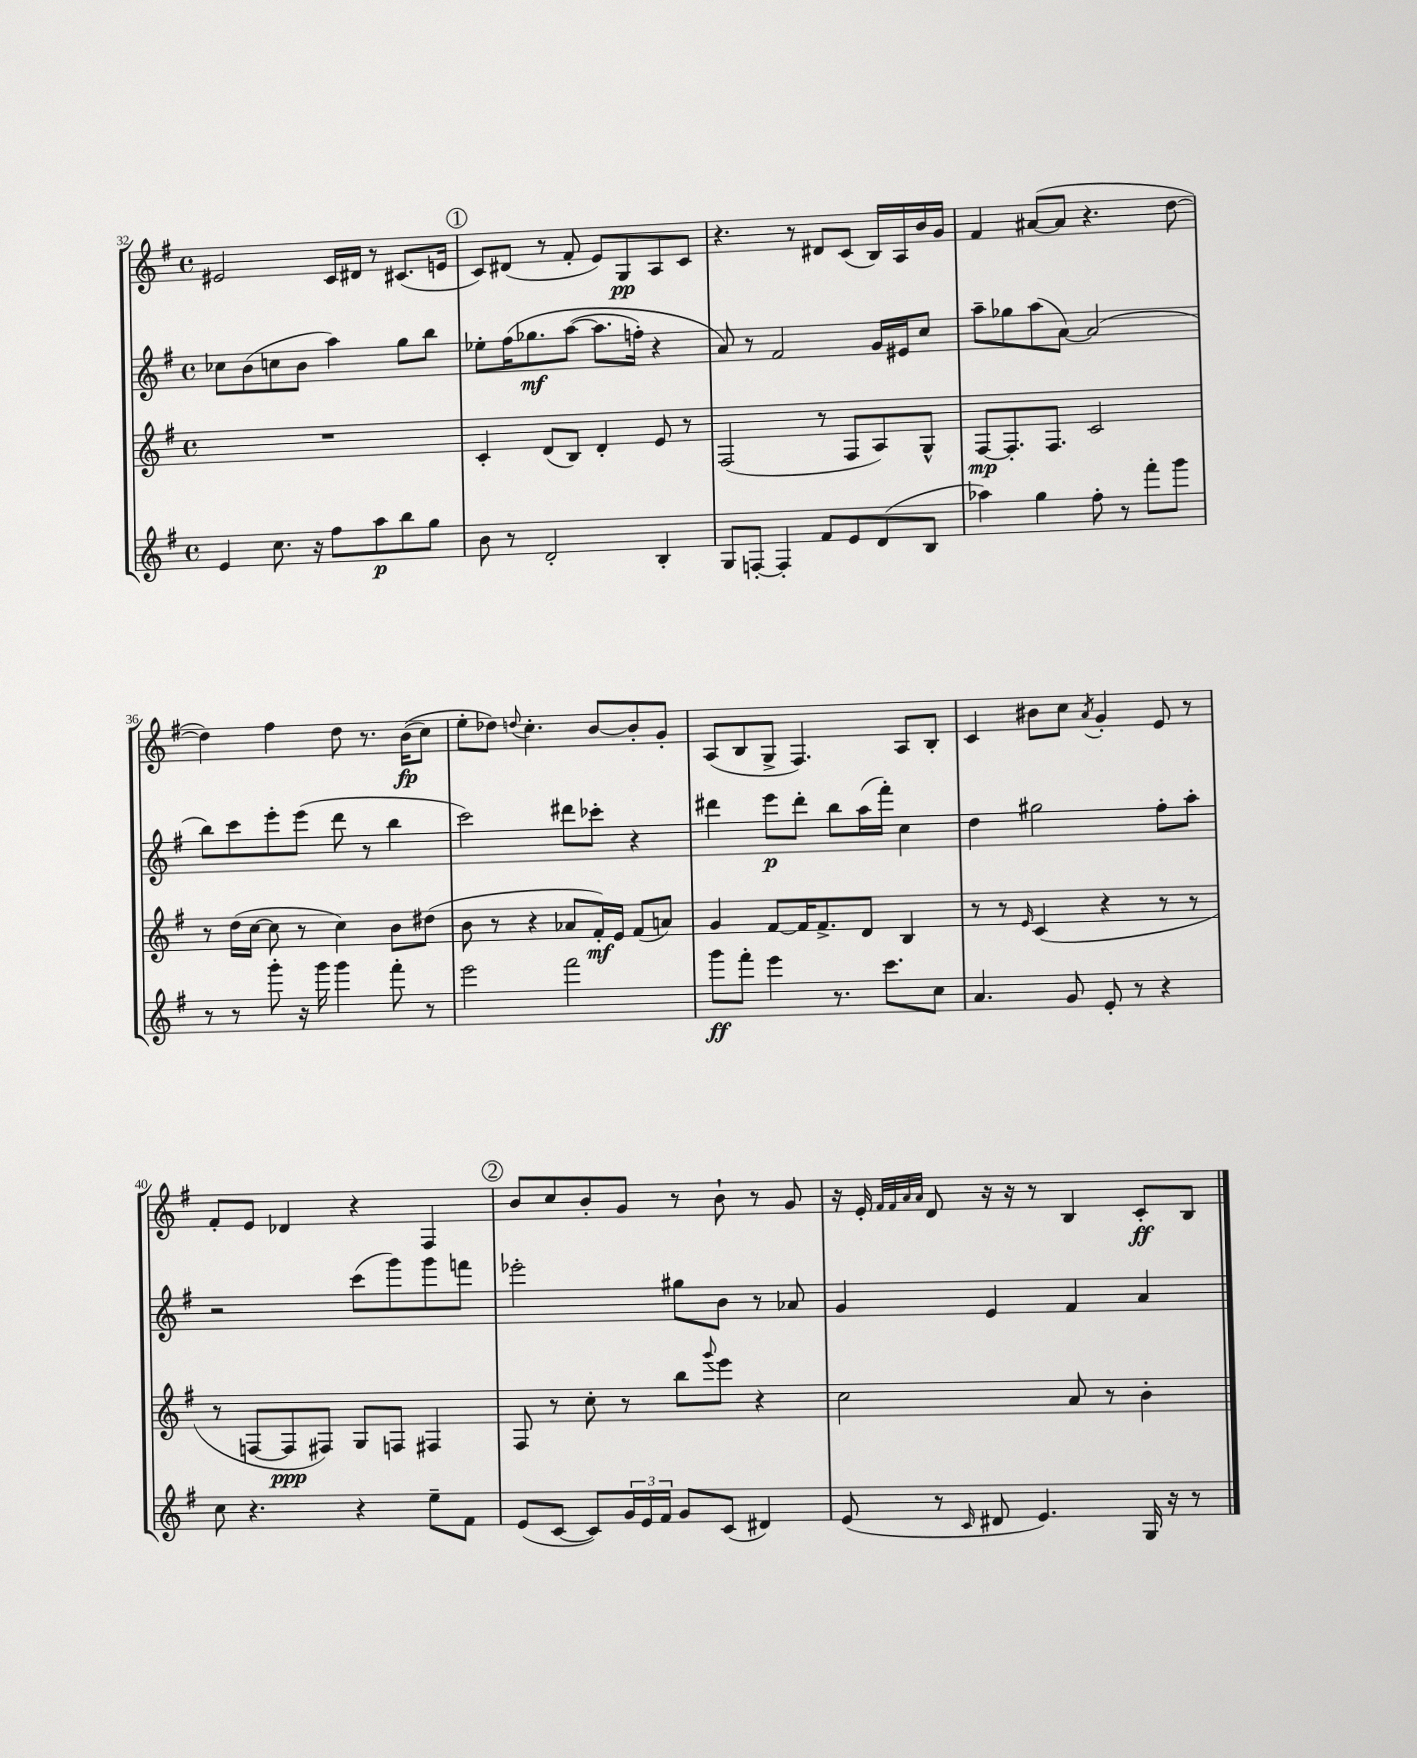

**kern	**kern	**kern	**kern
*staff4	*staff3	*staff2	*staff1
*clefG2	*clefG2	*clefG2	*clefG2
*k[f#]	*k[f#]	*k[f#]	*k[f#]
*M4/4	*M4/4	*M4/4	*M4/4
*met(c)	*met(c)	*met(c)	*met(c)
4e	1r	8cc-	2e#
.	.	(8b	.
8.cc	.	8cc	.
.	.	8b	.
16r	.	.	.
8ff#	.	4aa)	16c
.	.	.	16d#
8aa	.	.	8r
8bb	.	8gg	(8.c#
8gg	.	8bb	.
.	.	.	16e
=	=	=	=
8b	4c'	8ee-'	8c)
8r	.	&(16ff#	(8d#
.	.	8.gg-	.
2d'	(8d	.	8r
.	8B)	([8aa	8f#'
.	4d'	8.aa]	8e)
.	.	.	8G
.	.	16ff')	.
4B'	8e	4r	8A
.	8r	.	8c
=	=	=	=
8G	(2F#	8a&)	4.r
[8F'	.	8r	.
4F']	.	2f#	.
.	.	.	8r
8f#	8r	.	8d#
8e	8F#	.	(8c
(8d	8A)	16g	16B)
.	.	16e#	16A
8B	8G^^	8cc	16b
.	.	.	16g
=	=	=	=
4aa-)	[8F#	8aa~	4f#
.	8.F#']	8gg-	.
4gg	.	(8aa	([8a#
.	8.F#	.	.
.	.	[8a)	8a#]
8ff#'	2c	(2a]	4.r
8r	.	.	.
8fff#'	.	.	.
8ggg	.	.	[8dd
=	=	=	=
8r	8r	8bb)	4dd])
8r	(16dd	8ccc	.
.	[16cc	.	.
8ggg'	8cc]	8eee'	4ff#
16r	8r	(8eee	.
16ggg	.	.	.
4ggg	4cc)	8ddd	8dd
.	.	8r	8.r
8fff#'	8b	4bb	.
.	.	.	&((16b
8r	(8dd#	.	8cc)
=	=	=	=
2eee	8b	2ccc)	8ee'
.	8r	.	8dd-&)
.	.	.	8qqdd
.	4r	.	4.cc'
2fff#	8a-	8ddd#	.
.	16f#')	8ccc-'	[8b
.	16e	.	.
.	(8f#	4r	8b']
.	8a)	.	8g'
=	=	=	=
8ggg	4g	4ddd#	(8A
8fff#'	.	.	8B
4eee	[8f#	8eee	8G^
.	16f#]	8ddd#'	4.F#)
.	8.f#^	.	.
8.r	.	8bb	.
.	8d	(16aa	.
8.ccc	.	16fff#')	.
.	4B	4cc	8A
8cc	.	.	8B'
=	=	=	=
4.a	8r	4dd	4c
.	8r	.	.
.	16qqe	.	.
.	(4c	2gg#	8b#
8g	.	.	8cc
.	.	.	8qa
8e'	4r	.	4g'
8r	.	.	.
4r	8r	8ff#'	8e
.	8r	8aa'	8r
=	=	=	=
8cc	8r	2r	8f#'
4.r	[8F	.	8e
.	8F]	.	4d-
.	8F#)	.	.
4r	8G	(8ccc	4r
.	8F	8ggg)	.
8ee~	4F#	8ggg	4F#
8f#	.	8fff	.
=	=	=	=
(8e	8F#	2eee-'	8b
[8c	8r	.	8cc
8c])	8cc'	.	8b'
24g	8r	.	8g
24e	.	.	.
24f#	.	.	.
8g	8bb	8gg#	8r
.	8qqggg	.	.
(8c	8eee	8b	8b`
4d#)	4r	8r	8r
.	.	8a-	8g
=	=	=	=
(8e	2cc	4g	16r
.	.	.	16e'
.	.	.	32qqf#
.	.	.	32qqf#
.	.	.	32qqa
.	.	.	32qqa
8r	.	.	8d
16qqc	.	.	.
8d#	.	4e	16r
.	.	.	16r
4.e)	.	.	8r
.	8a	4f#	4B
.	8r	.	.
16G	4b'	4a	8c'
16r	.	.	.
8r	.	.	8B
==	==	==	==
*-	*-	*-	*-
